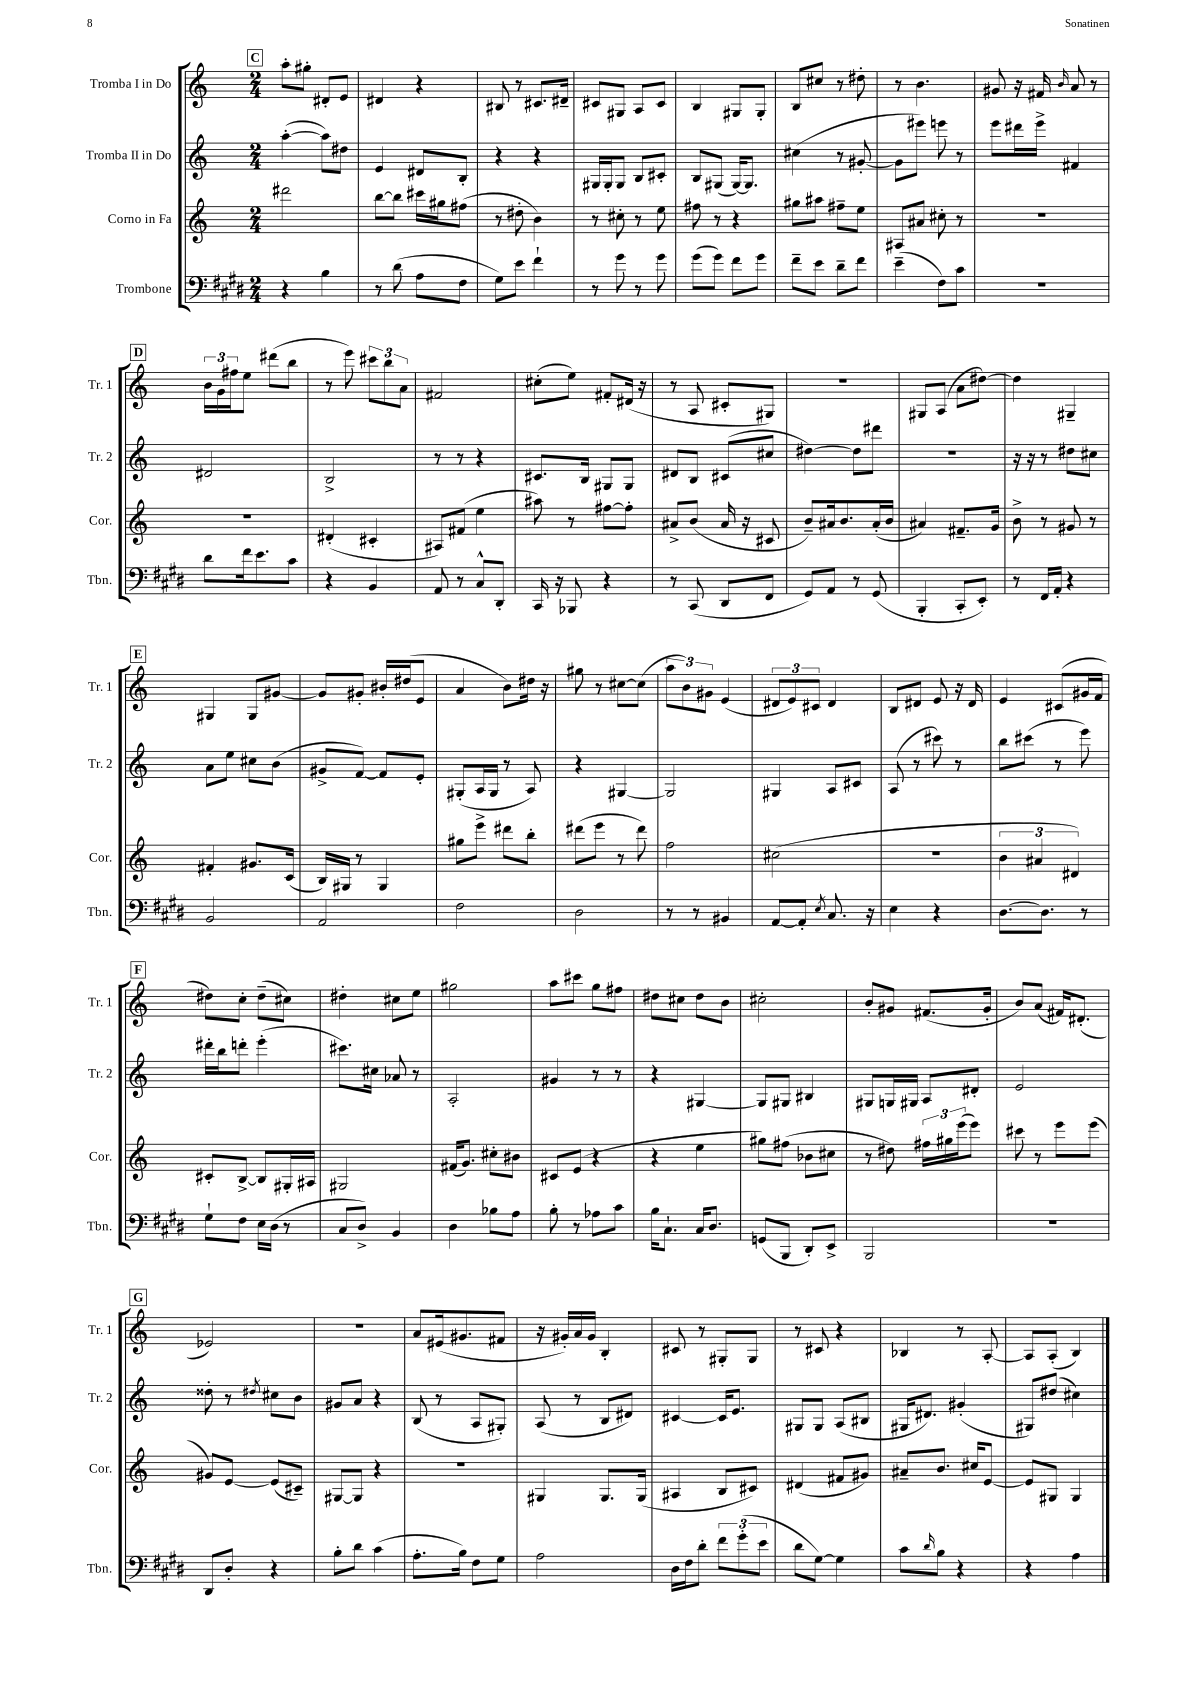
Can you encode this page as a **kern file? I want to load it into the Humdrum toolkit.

**kern	**kern	**kern	**kern
*staff4	*staff3	*staff2	*staff1
*clefF4	*clefG2	*clefG2	*clefG2
*k[f#c#g#d#]	*k[]	*k[]	*k[]
*M2/4	*M2/4	*M2/4	*M2/4
4r	2ddd#	([4aa'	8aa'
.	.	.	8gg#'
4B	.	8aa])	8d#'
.	.	8dd#	8e
=	=	=	=
8r	[8bb	4e	4d#
(8d#	8bb]	.	.
8A	16ccc#	8d#	4r
.	16gg#	.	.
8F#	(8ff#	8B'	.
=	=	=	=
8G#)	8r	4r	8B#
8e	8dd#'	.	8r
4f#`	4b)	4r	8.c#
.	.	.	16d#~
=	=	=	=
8r	8r	16G#	8c#
.	.	16G#'	.
8g#	8cc#'	8G#	8G#
8r	8r	8B	8A
8g#	8ee	8c#'	8c#
=	=	=	=
(8g#	8ff#	8B	4B
8g#)	8r	(8G#	.
8f#	4r	[16G#)	8G#
.	.	8.G#]	.
8g#	.	.	8G#'
=	=	=	=
8f#~	8gg#	(4cc#	8B
8e	8aa#	.	8cc#
8d#~	8ff#~	8r	8r
8f#	8ee	[8g#'	8dd#'
=	=	=	=
(4e~	8A#	8g#]	8r
.	8a#	8eee#)	4.b
8F#)	8cc#'	8eee	.
8c#	8r	8r	.
=	=	=	=
2r	2r	8eee	8g#
.	.	16ddd#	16r
.	.	16eee^	16f#
.	.	.	16qqb
.	.	4f#	8a
.	.	.	8r
=	=	=	=
8d#	2r	2d#	24b
.	.	.	24g
.	.	.	24ff#
16f#	.	.	8ee
8.e	.	.	.
.	.	.	(8ddd#
8c#	.	.	8bb
=	=	=	=
4r	(4d#'	2B^	8r
.	.	.	8eee)
4BB	4c#'	.	12ccc#
.	.	.	12bb
.	.	.	12a
=	=	=	=
8AA	8A#)	8r	2f#
8r	(8f#	8r	.
8C#^^	4ee	4r	.
8DD#'	.	.	.
=	=	=	=
16CC#	8aa#)	8.c#	(8cc#'
16r	.	.	.
8BBB-	8r	.	8ee)
.	.	16B	.
4r	[8ff#	8G#	8f#'
.	8ff#']	8G#	(16d#
.	.	.	16r
=	=	=	=
8r	8a#^	8d#	8r
(8CC#	(8b	8B	8A
8DD#	16a#	(8c#	8c#'
.	16r	.	.
8FF#	8c#	8cc#	8G#)
=	=	=	=
8GG#)	8b~)	[4dd#)	2r
8AA	16a#	.	.
.	8.b	.	.
8r	.	8dd#]	.
(8GG#	(16a#'	8ddd#	.
.	16b	.	.
=	=	=	=
4BBB'	4a#)	2r	8G#
.	.	.	(8A
8CC#'	8.f#~	.	8a
8EE')	.	.	[8dd#)
.	16g	.	.
=	=	=	=
8r	8b^	16r	4dd#]
.	.	16r	.
16FF#	8r	8r	.
16AA'	.	.	.
4r	8g#	8dd#	4G#~
.	8r	8cc#	.
=	=	=	=
2BB	4f#'	8a	4G#
.	.	8ee	.
.	8.g#	8cc#	8G#
.	.	(8b	[8g#
.	(16c	.	.
=	=	=	=
2AA	16B)	8g#^	8g#]
.	16G#	.	.
.	8r	[8f)	8g#'
.	4G#	8f]	16b#'
.	.	.	(16dd#
.	.	8e'	8e
=	=	=	=
2F#	8gg#	(8G#'	4a
.	8eee^	16A	.
.	.	16G#	.
.	8ddd#	8r	8b)
.	8bb'	8A)	16dd#
.	.	.	16r
=	=	=	=
2D#	(8ddd#	4r	8gg#
.	8eee	.	8r
.	8r	[4G#	[8cc#
.	8ddd#)	.	(8cc#]
=	=	=	=
8r	2ff	2G#]	12aa
.	.	.	12b)
8r	.	.	.
.	.	.	12g#
4BB#	.	.	(4e
=	=	=	=
[8AA	(2cc#	4G#	12d#
.	.	.	12e)
8AA']	.	.	.
.	.	.	12c#
8qE	.	.	.
8.C#	.	8A	4d#
.	.	8c#	.
16r	.	.	.
=	=	=	=
4E	2r	(8A	8B
.	.	8r	8d#
4r	.	8ccc#)	8e
.	.	8r	16r
.	.	.	16d#
=	=	=	=
[8.D#	6b	8bb	4e
.	.	(8ccc#	.
.	6a#	.	.
8.D#]	.	.	.
.	.	8r	(8c#
.	6d#)	.	.
8r	.	8eee)	16g#
.	.	.	16f
=	=	=	=
8G#`	8c#'	16ddd#'	8dd#)
.	.	16bb	.
8F#	[8B^	8ddd'	8cc'
16E	8B]	(4eee'	(8dd#~
(16D#	.	.	.
8r	16G#'	.	8cc#)
.	16A#	.	.
=	=	=	=
8C#	2G#	8.ccc#)	4dd#'
8D#^)	.	.	.
.	.	16cc#	.
4BB	.	8a-	8cc#
.	.	8r	8ee
=	=	=	=
4D#	(16f#	2A'	2gg#
.	8.g)	.	.
8B-	8cc#'	.	.
8A	8b#	.	.
=	=	=	=
8B'	8c#	4g#	8aa
8r	(8e	.	8ccc#
8A-	4r	8r	8gg
8c#	.	8r	8ff#
=	=	=	=
16B	4r	4r	8dd#
8.C#`	.	.	.
.	.	.	8cc#
16C#	4ee	[4G#	8dd#
8.D#	.	.	.
.	.	.	8b
=	=	=	=
(8GG	8gg#)	8G#]	2cc#'
8BBB	(8ff#	8G#	.
8DD#')	8b-	4B#	.
8EE^	8cc#	.	.
=	=	=	=
2BBB	8r	8G#	8b'
.	8dd#)	16G	8g#
.	.	16G#	.
.	24ff#	8A	(8.f#
.	24gg#	.	.
.	(24eee	.	.
.	8eee)	8d#'	.
.	.	.	16g#'
=	=	=	=
2r	8ccc#	2e	8b)
.	8r	.	(8a
.	8eee	.	16f#)
.	.	.	(8.d#'
.	(8eee	.	.
=	=	=	=
8DD#	8g#)	8dd##'	2e-)
8D#'	[8e	8r	.
.	.	8qdd#	.
4r	(8e]	8cc#	.
.	8c#~)	8b	.
=	=	=	=
8B'	[8G#	8g#	2r
8d#	8G#]	8a	.
(4c#	4r	4r	.
=	=	=	=
8.A'	2r	(8B	8a
.	.	8r	(16e#
16B)	.	.	8.g#
8F#	.	8A	.
8G#	.	8G#')	8f#
=	=	=	=
2A	4G#	(8A	16r
.	.	.	16g#')
.	.	8r	16a
.	.	.	16g#
.	8.G#	8B	4B'
.	.	8d#)	.
.	(16G#	.	.
=	=	=	=
16D#	4A#	[4c#	8c#
16F#	.	.	.
8d#'	.	.	8r
12f#	8B	16c#]	8G#'
.	.	8.e	.
(12g#'	.	.	.
.	8c#)	.	8G#
12e	.	.	.
=	=	=	=
8d#	(4d#	8G#	8r
[8G#)	.	8G#	8c#
4G#]	8f#	(8A	4r
.	8g#)	8B#	.
=	=	=	=
8c#	8a#~	16G#	4B-
.	.	8.d#)	.
16qqd#	.	.	.
8B	8.b	.	.
4r	.	(4g#'	8r
.	16cc#	.	.
.	[8e	.	[8A'
=	=	=	=
4r	8e]	8G#)	8A]
.	8G#	(8dd#	(8A'
4A	4G#	4cc#)	4B)
==	==	==	==
*-	*-	*-	*-
